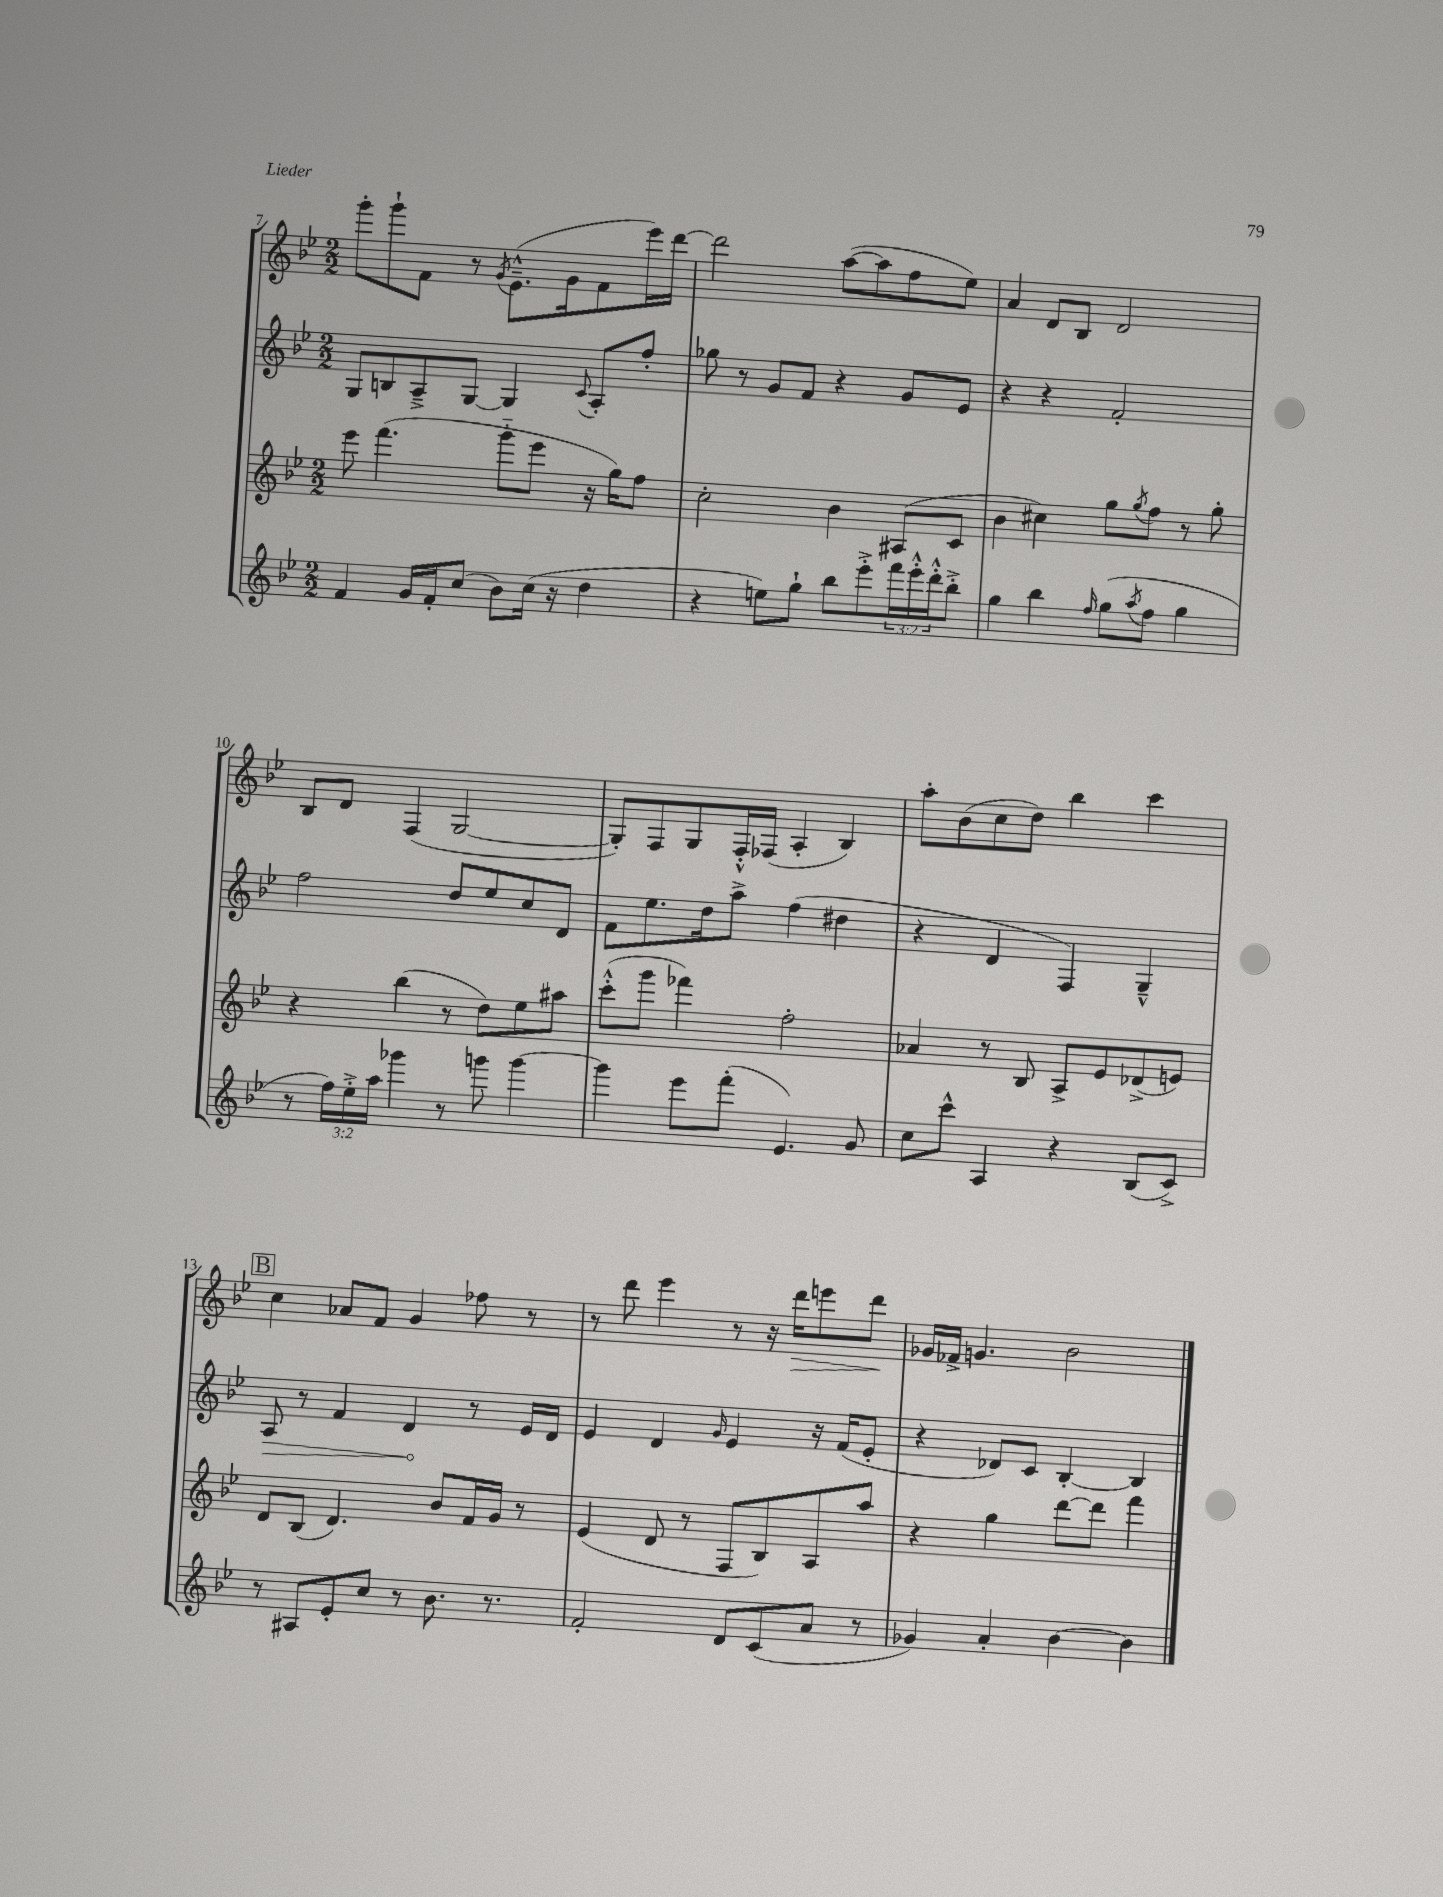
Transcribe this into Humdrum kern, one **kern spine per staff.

**kern	**kern	**kern	**kern
*staff4	*staff3	*staff2	*staff1
*clefG2	*clefG2	*clefG2	*clefG2
*k[b-e-]	*k[b-e-]	*k[b-e-]	*k[b-e-]
*M2/2	*M2/2	*M2/2	*M2/2
4f	8eee-	8G	8ggg'
.	(4.fff	8B	8ggg`
16g	.	8A~^	8f
16f'	.	.	.
(8cc	.	[8G	8r
.	.	.	8qg
8b-)	8ggg'~	4G]	(8.e-~^^
(16cc	8eee-	.	.
16r	.	.	16g
.	.	8qqc	.
4dd	16r	8A'	8f
.	16gg)	.	.
.	8ff	8ff'	16eee-)
.	.	.	[16ddd
=	=	=	=
4r	2cc'	8gg-	2ddd]
.	.	8r	.
8ee)	.	8g	.
8gg`	.	8f	.
8bb-	4b-	4r	([8aa
8eee-'^	.	.	8aa]
24fff	(8A#	8g	8ff
24eee-'^^	.	.	.
24ddd'^^	.	.	.
8bb-'^	8c	8e-	8ee-)
=	=	=	=
4gg	4b-	4r	4a
4bb-	4cc#)	4r	8d
.	.	.	8B-
16qqff	.	.	.
(8gg	8gg	2f'	2d
8qaa	8qgg	.	.
8ff	8ff	.	.
4gg	8r	.	.
.	8gg'	.	.
=	=	=	=
8r	4r	2ff	8B-
24ff)	.	.	8d
24ee-'^	.	.	.
24aa	.	.	.
4ggg-	(4bb-	.	(4F
8r	8r	8dd	[2G
8ggg	8dd)	8ee-	.
[4ggg	8ee-	8cc	.
.	8aa#	8d	.
=	=	=	=
4ggg]	(8ccc'^^	8f	8G'])
.	8ggg	8.ee-	8F
8eee-	4fff-)	.	8G
.	.	16dd	.
(8fff'	.	8aa^	16F'^^
.	.	.	(16F-
4.e-)	2ff'	(4ff	4A'
.	.	4dd#	4B-)
8g	.	.	.
=	=	=	=
8cc	4a-	4r	8aa'
8ccc^^	.	.	(8b-
4A	8r	4d	8cc
.	8B-	.	8dd)
4r	8A^	4F)	4bb-
.	8e-	.	.
(8B-	(8d-^	4G~^^	4ccc
8c^)	8e)	.	.
=	=	=	=
8r	8d	8A	4cc
8A#	(8B-	8r	.
8e-'	4.d)	4f	8a-
8cc	.	.	8f
8r	.	4d	4g
8.b-	8b-	.	.
.	16f	8r	8ff-
8.r	16g	.	.
.	8r	16e-	8r
.	.	16d	.
=	=	=	=
2f'	(4e-	4e-	8r
.	.	.	8ddd
.	8d	4d	4eee-
.	8r	.	.
.	.	16qqg	.
8d	8F	4e-	8r
(8c	8B-)	.	16r
.	.	.	16ddd
8a	8A	16r	8eee
.	.	(16f	.
8r	8aa	8e-'	8ddd
=	=	=	=
4g-)	4r	4r	16g-
.	.	.	16f-^
.	.	.	4.g
4a'	4gg	8d-)	.
.	.	8c	.
[4b-	[8ddd	[4B-'	2b-
.	8ddd]	.	.
4b-]	4fff	4B-]	.
==	==	==	==
*-	*-	*-	*-
